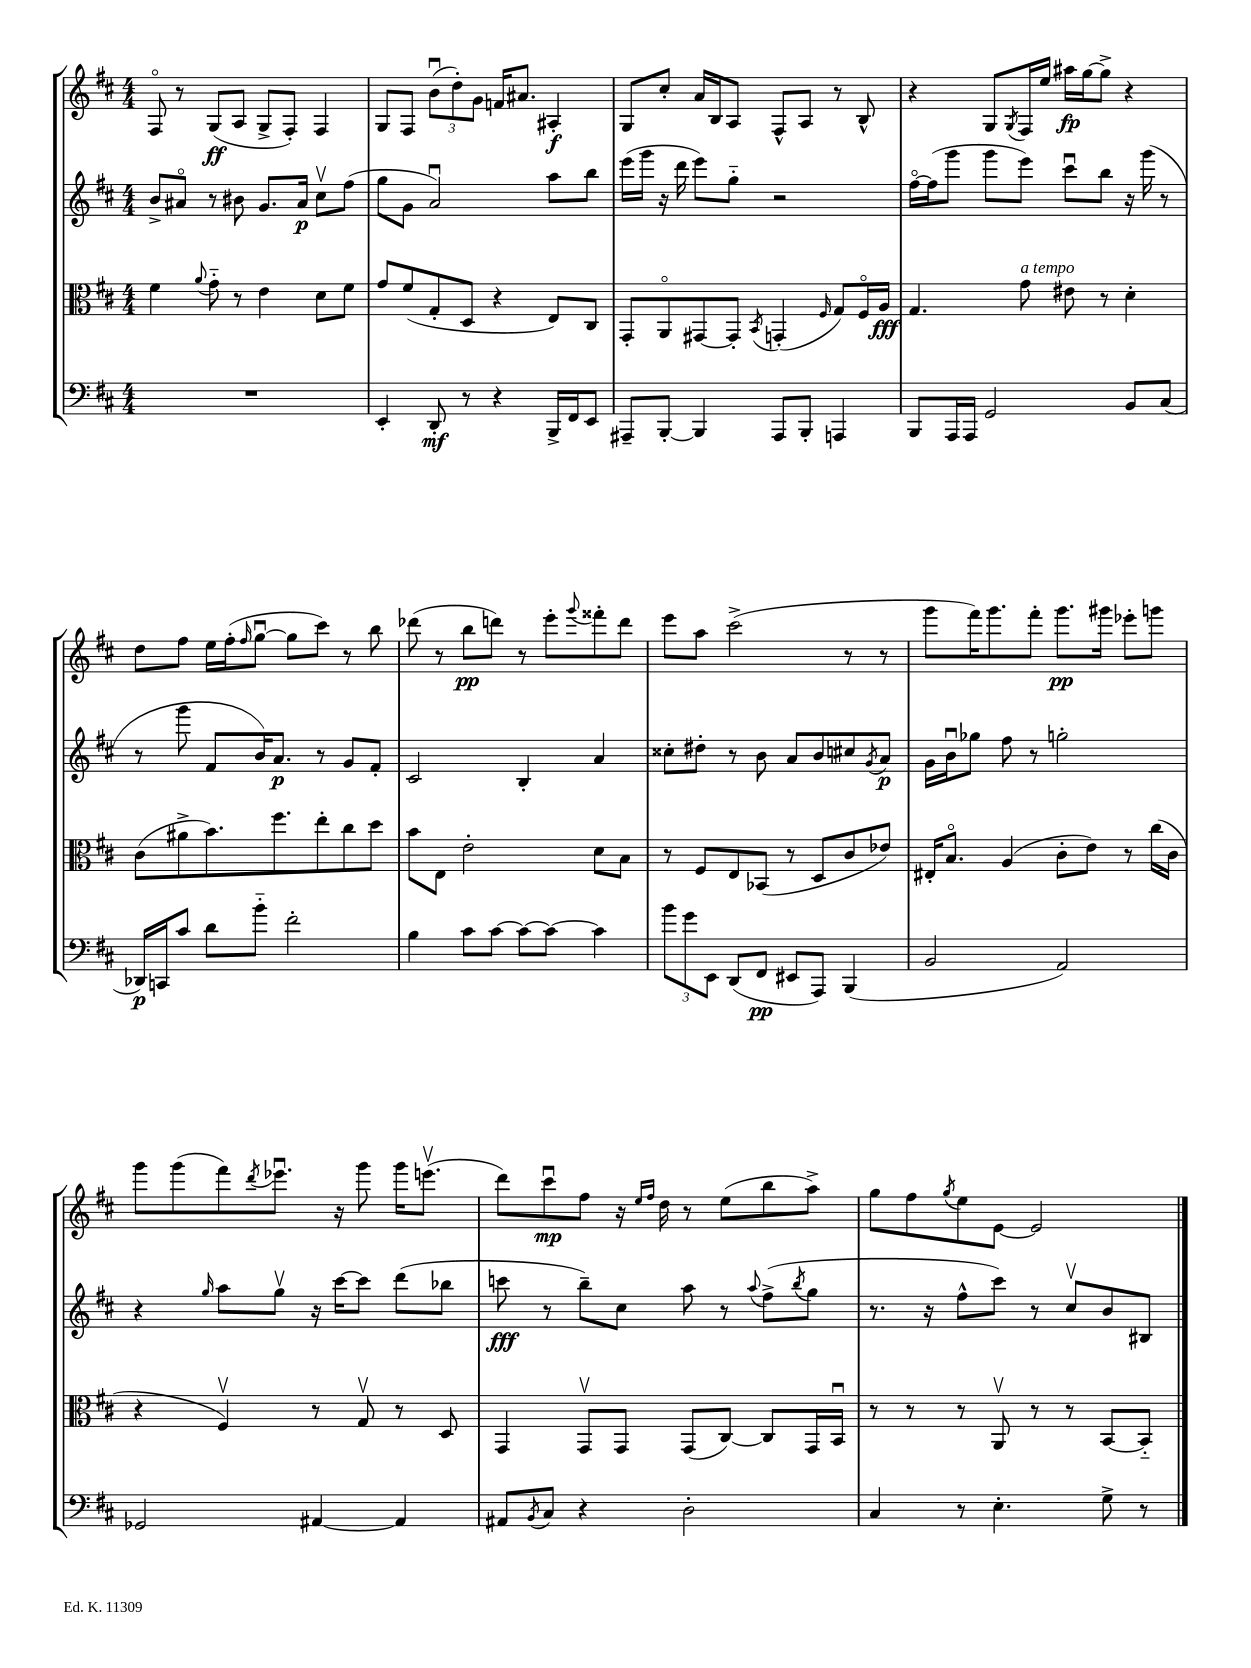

**kern	**kern	**kern	**kern
*staff4	*staff3	*staff2	*staff1
*clefF4	*clefC3	*clefG2	*clefG2
*k[f#c#]	*k[f#c#]	*k[f#c#]	*k[f#c#]
*M4/4	*M4/4	*M4/4	*M4/4
1r	4f#\	8b^/L	8F#o/
.	.	8a#o/J	8r
.	8qqa/	.	.
.	8g'~\	8r	(8G/L
.	8r	8b#\	8A/J
.	4e\	8.g/L	8G^/L
.	.	.	8F#'/J)
.	.	16a#/Jk	.
.	8d\L	8cc#v\L	4F#/
.	8f#\J	(8ff#\J	.
=	=	=	=
4EE'/	8g/L	8gg\L	8G/L
.	(8f#/	8g\J	8F#/J
8DD'/	8G'/	2au/)	(12bu\L
.	.	.	12dd'\)
8r	8D/J	.	.
.	.	.	12g\J
4r	4r	.	16f/LK
.	.	.	8.a#/J
16BBB^/LL	8E/L)	8aa\L	4A#'/
16FF#/J	.	.	.
8EE/J	8C#/J	8bb\J	.
=	=	=	=
8AAA#~/L	8GG'/L	(16eee\LL	8G/L
.	.	16ggg\JJ	.
[8BBB'/J	8AAo/	16r	8cc#'/J
.	.	16ddd\	.
4BBB/]	[8GG#/	8eee\L)	16a/LL
.	.	.	16B/J
.	8GG#'/]J	8gg'~\J	8A/J
.	8qBB/	.	.
8AAA#/L	(4GG'/	2r	8F#^^/L
8BBB'/J	.	.	8A/J
.	16qqF#/	.	.
4AAA/	8G/L)	.	8r
.	16F#o/L	.	8B^^/
.	16A/JJ	.	.
=	=	=	=
8BBB/L	4.G/	[16ff#o\LL	4r
.	.	(16ff#\]J	.
16AAA/L	.	8ggg\J	.
16AAA/JJ	.	.	.
2GG/	.	8ggg\L	8G/L
.	.	.	8qG/
.	8g\	8eee\J)	16F#/L
.	.	.	16ee/JJ
.	8e#\	8ccc#u\L	16aa#\LL
.	.	.	[16gg\J
.	8r	8bb\J	8gg^\]J
8BB/L	4d'\	16r	4r
.	.	(16ggg\	.
(8C#/J	.	8r	.
=	=	=	=
16DD-/LL)	(8c#\L	8r	8dd\L
16CC/J	.	.	.
8c#/J	8a#^\	8ggg\	8ff#\J
8d\L	8.b\)	8f#/L	16ee\LL
.	.	.	(16ff#'\J
.	.	.	16qqff#/
8b'~\J	.	16b/K)	[8ggu\J
.	8.ff#\	8.a/J	.
2f#'\	.	.	8gg\]L
.	8ee'\	8r	8ccc#\J)
.	8cc#\	8g/L	8r
.	8dd\J	8f#'/J	8bb\
=	=	=	=
4B\	8b\L	2c#/	(8ddd-\
.	8E\J	.	8r
8c#\L	2e'\	.	8bb\L
[8c#\J	.	.	8ddd\J)
8c#\_L	.	4B'/	8r
8c#\_J	.	.	8eee'\L
.	.	.	8qqggg/
4c#\]	8d\L	4a/	8fff##'\
.	8B\J	.	8ddd\J
=	=	=	=
12b\L	8r	8cc##'\L	8eee\L
12g\	.	.	.
.	8F#/L	8dd#'\J	8aa\J
12EE\J	.	.	.
(8DD/L	8E/	8r	(2ccc#^\
8FF#/J	(8BB-/J	8b\	.
8EE#/L	8r	8a/L	.
8AAA/J)	8D/L	8b/	.
(4BBB/	8c#/	8cc#/	8r
.	.	8qg/	.
.	8e-/J)	8a/J	8r
=	=	=	=
2BB/	16E#'/LK	16g\LL	8ggg\L
.	8.Bo/J	16bu\J	.
.	.	8gg-\J	16fff#\K)
.	.	.	8.ggg\
.	(4A/	8ff#\	.
.	.	8r	8fff#'\J
2AA/)	8c#'\L	2gg'\	8.ggg\L
.	8e\J)	.	.
.	.	.	16ggg#\Jk
.	8r	.	8eee-'\L
.	(16cc#\LL	.	8ggg\J
.	16c#\JJ	.	.
=	=	=	=
2GG-/	4r	4r	8ggg\L
.	.	.	(8ggg\
.	.	16qqgg/	.
.	4F#v/)	8aa\L	8fff#\)
.	.	.	8qddd/
.	.	8ggv\J	8.eee-u\J
[4AA#/	8r	16r	.
.	.	[16ccc#\LK	16r
.	8Gv/	8ccc#\]J	8ggg\
4AA#/]	8r	(8ddd\L	16ggg\LK
.	.	.	(8.eeev\J
.	8D/	8bb-\J	.
=	=	=	=
8AA#/L	4GG/	8ccc\	8ddd\L)
8qBB/	.	.	.
8C#/J	.	8r	8ccc#u\
4r	8GGv/L	8bb~\L)	8ff#\J
.	8GG/J	8cc#\J	16r
.	.	.	16qqee/LL
.	.	.	16qqff#/JJ
.	.	.	16dd\
2D'\	(8GG/L	8aa\	8r
.	[8C#/J)	8r	(8ee\L
.	.	8qqaa/	.
.	8C#/]L	(8ff#^\L	8bb\
.	.	8qbb/	.
.	16GG/L	8gg\J	8aa^\J)
.	16BBu/JJ	.	.
=	=	=	=
4C#/	8r	8.r	8gg\L
.	8r	.	8ff#\
.	.	16r	.
.	.	.	8qgg/
8r	8r	8ff#^^\L	8ee\
4.E'\	8AAv/	8ccc#\J)	[8e\J
.	8r	8r	2e/]
.	8r	8cc#v/L	.
8G^\	[8BB/L	8b/	.
8r	8BB'~/]J	8B#/J	.
==	==	==	==
*-	*-	*-	*-
